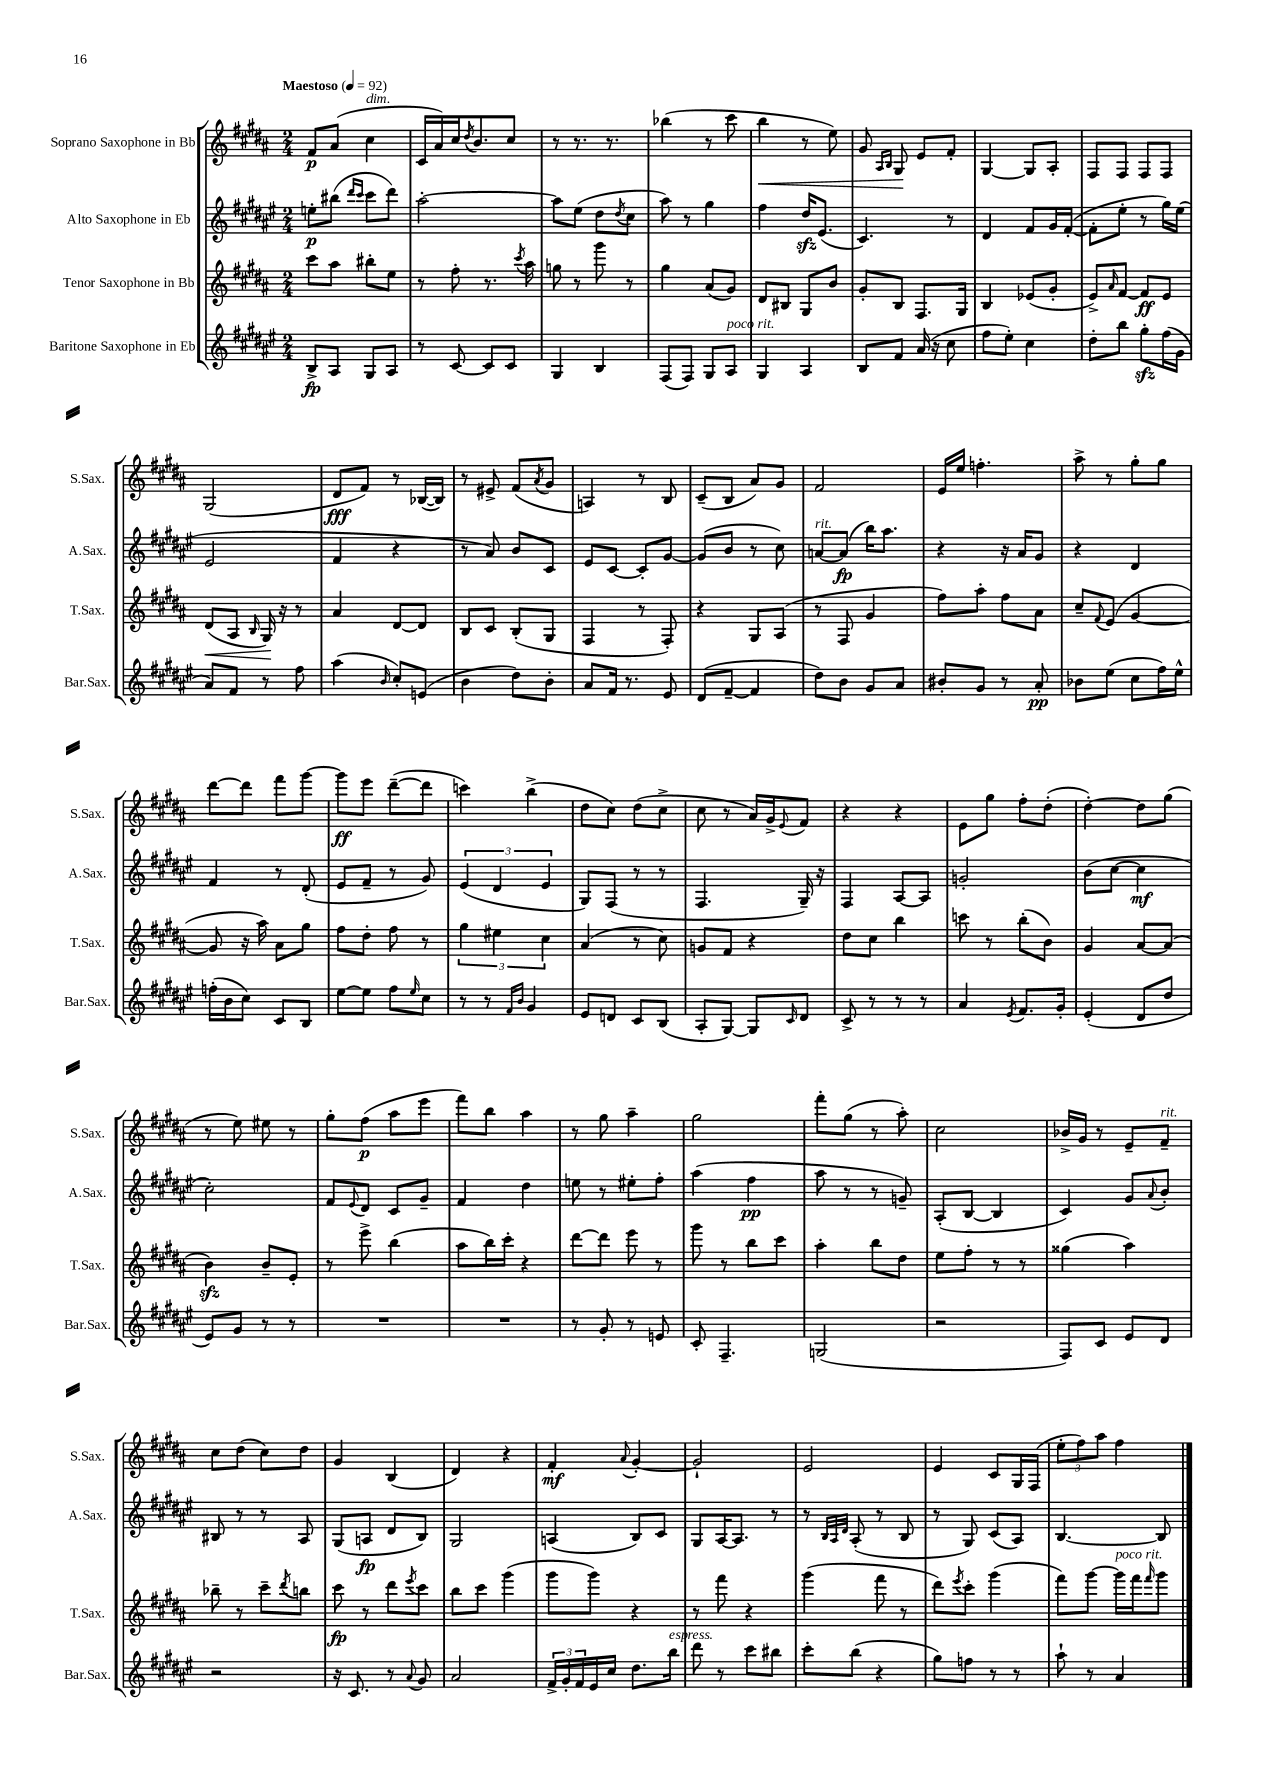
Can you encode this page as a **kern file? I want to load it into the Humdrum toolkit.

**kern	**dynam	**kern	**dynam	**kern	**dynam	**kern	**dynam
*part4	*part4	*part3	*part3	*part2	*part2	*part1	*part1
*staff4	*staff4	*staff3	*staff3	*staff2	*staff2	*staff1	*staff1
*I"Baritone Saxophone in Eb	*	*I"Tenor Saxophone in Bb	*	*I"Alto Saxophone in Eb	*	*I"Soprano Saxophone in Bb	*
*I'Bar.Sax.	*	*I'T.Sax.	*	*I'A.Sax.	*	*I'S.Sax.	*
*clefG2	*	*clefG2	*	*clefG2	*	*clefG2	*
*k[f#c#g#d#a#e#]	*	*k[f#c#g#d#a#]	*	*k[f#c#g#d#a#e#]	*	*k[f#c#g#d#a#]	*
*M2/4	*	*M2/4	*	*M2/4	*	*M2/4	*
*MM92	*	*MM92	*	*MM92	*	*MM92	*
=1	=1	=1	=1	=1	=1	=1	=1
!	!	!	!	!	!	!LO:TX:a:B:t=Maestoso	!
8B^/L	fp	8ccc#\L	.	8een'\L	p	8f#/L	p
8A#/J	.	8aa#\J	.	(8bb#X\J	.	(8a#/J	.
.	.	.	.	16qqddd#/LL	.	.	.
.	.	.	.	16qqccc#/JJ	.	.	.
!	!	!	!	!	!	!LO:TX:a:i:t=dim.	!
8G#/L	.	8bb#X'\L	.	8ccc#\L	.	4cc#\	.
8A#/J	.	8ee\J	.	8ddd#\J)	.	.	.
=2	=2	=2	=2	=2	=2	=2	=2
8r	.	8r	.	[2aa#'\	.	16c#/LL	.
.	.	.	.	.	.	16a#/)	.
[8c#/	.	8ff#'\	.	.	.	16cc#/J	.
.	.	.	.	.	.	8qdd#/	.
.	.	.	.	.	.	8.b/	.
8c#/L]	.	8.r	.	.	.	.	.
8c#/J	.	.	.	.	.	8cc#/J	.
.	.	8qccc#/	.	.	.	.	.
.	.	16aa#\	.	.	.	.	.
=3	=3	=3	=3	=3	=3	=3	=3
4G#/	.	8ggn\	.	8aa#\L]	.	8r	.
.	.	8r	.	(8ee#\J	.	8.r	.
4B/	.	8ggg#\	.	8dd#\L	.	.	.
.	.	.	.	.	.	8.r	.
.	.	.	.	8qdd#/	.	.	.
.	.	8r	.	8cc#\J	.	.	.
=4	=4	=4	=4	=4	=4	=4	=4
(8F#/L	.	4gg#\	.	8aa#\)	.	(4bb-X\	.
8F#/J)	.	.	.	8r	.	.	.
8G#/L	.	(8a#/L	.	4gg#\	.	8r	.
!LO:TX:a:i:t=poco rit.	!	!	!	!	!	!	!
8A#/J	.	8g#/J)	.	.	.	8ccc#\	.
=5	=5	=5	=5	=5	=5	=5	=5
!	!	!	!	!	!	!	!LO:HP:b
4G#/	.	8d#/L	.	4ff#\	.	4bb\	<
.	.	8B#X/J	.	.	.	.	.
4A#/	.	8G#/L	.	16dd#zz/KL	.	8r	.
.	.	.	.	(8.e#/J	.	.	.
.	.	8b/J	.	.	.	8ee\)	.
=6	=6	=6	=6	=6	=6	=6	=6
8B/L	.	8g#'/L	.	4.c#/)	.	8g#/	.
.	.	.	.	.	.	16qqA#/LL	.
.	.	.	.	.	.	16qqB/JJ	.
8f#/J	.	8B/J	.	.	.	8G#/	.
(16a#/	.	8.F#/L	.	.	.	8e/L	[
16r	.	.	.	.	.	.	.
8cc#\	.	.	.	8r	.	8f#'/J	.
.	.	16G#/Jk	.	.	.	.	.
=7	=7	=7	=7	=7	=7	=7	=7
8ff#\L	.	4B/	.	4d#/	.	[4G#/	.
8ee#'\J)	.	.	.	.	.	.	.
4cc#\	.	(8e-X/L	.	8f#/L	.	8G#/L]	.
.	.	8g#'/J	.	16g#/L	.	8A#'/J	.
.	.	.	.	([16f#'/JJ	.	.	.
=8	=8	=8	=8	=8	=8	=8	=8
8dd#'\L	.	8e^/L)	.	8f#'\L]	.	8F#/L	.
.	.	16qqa#/	.	.	.	.	.
8bb\J	.	[8f#/J	.	8ee#'\J	.	8F#/J	.
8gg#zz'\L	.	8f#/L]	ff	8r	.	8F#/L	.
(16ff#\L	.	8e/J	.	16gg#\LL)	.	8F#/J	.
16g#\JJ	.	.	.	(16ee#\JJ	.	.	.
!!LO:LB:g=z
=9	=9	=9	=9	=9	=9	=9	=9
!	!	!	!LO:HP:b	!	!	!	!
8a#/L)	.	(8d#/L	<	2e#/	.	(2G#/	.
8f#/J	.	8A#/J	.	.	.	.	.
.	.	16qqB/	.	.	.	.	.
8r	.	16G#/)	.	.	.	.	.
.	.	16r	[	.	.	.	.
8ff#\	.	8r	.	.	.	.	.
=10	=10	=10	=10	=10	=10	=10	=10
(4aa#\	.	4a#/	.	4f#/	.	8d#/L	fff
.	.	.	.	.	.	8f#/J)	.
16qqb/	.	.	.	.	.	.	.
8cc#'/L)	.	[8d#/L	.	4r	.	8r	.
(8en/J	.	8d#/J]	.	.	.	([16B-X/LL	.
.	.	.	.	.	.	16B-/JJ])	.
=11	=11	=11	=11	=11	=11	=11	=11
4b\	.	8B/L	.	8r	.	8r	.
.	.	8c#/J	.	8a#/)	.	8e#X^/	.
8dd#\L)	.	(8B'/L	.	8b/L	.	(8f#/L	.
.	.	.	.	.	.	8qa#/	.
8b'\J	.	8G#/J	.	8c#/J	.	8g#/J	.
=12	=12	=12	=12	=12	=12	=12	=12
8a#/L	.	4F#/	.	8e#/L	.	4An/)	.
16f#/Jk	.	.	.	[8c#/J	.	.	.
8.r	.	.	.	.	.	.	.
.	.	8r	.	8c#'/L]	.	8r	.
8e#/	.	8F#'/)	.	[8g#/J	.	8B/	.
=13	=13	=13	=13	=13	=13	=13	=13
(8d#/L	.	4r	.	(8g#/L]	.	(8c#~/L	.
[8f#~/J	.	.	.	8b/J	.	8B/J	.
4f#/]	.	8G#/L	.	8r	.	8a#/L)	.
.	.	(8A#/J	.	8cc#\)	.	8g#/J	.
=14	=14	=14	=14	=14	=14	=14	=14
!	!	!	!	!LO:TX:a:i:t=rit.	!	!	!
8dd#\L)	.	8r	.	[8an/L	.	2f#/	.
8b\J	.	8F#/	.	(8a/J]	fp	.	.
8g#/L	.	4g#/	.	16bb\KL)	.	.	.
.	.	.	.	8.aa#\J	.	.	.
8a#/J	.	.	.	.	.	.	.
=15	=15	=15	=15	=15	=15	=15	=15
8b#X'/L	.	8ff#\L)	.	4r	.	16e/LL	.
.	.	.	.	.	.	16ee/JJ	.
8g#/J	.	8aa#'\J	.	.	.	4.ffn'\	.
8r	.	8ff#\L	.	16r	.	.	.
.	.	.	.	16a#/KL	.	.	.
8a#'/	pp	8a#\J	.	8g#/J	.	.	.
=16	=16	=16	=16	=16	=16	=16	=16
8b-X\L	.	8cc#~/L	.	4r	.	8aa#^\	.
.	.	8qqf#/	.	.	.	.	.
(8ee#\J	.	(8e/J	.	.	.	8r	.
8cc#\L	.	[4g#/	.	4d#/	.	8gg#'\L	.
16ff#\L)	.	.	.	.	.	8gg#\J	.
16ee#^^\JJ	.	.	.	.	.	.	.
!!LO:LB:g=z
=17	=17	=17	=17	=17	=17	=17	=17
(16ffn'\LL	.	8g#/]	.	4f#/	.	[8ddd#\L	.
16b\J	.	.	.	.	.	.	.
8cc#\J)	.	16r	.	.	.	8ddd#\J]	.
.	.	16aa#\)	.	.	.	.	.
8c#/L	.	8a#\L	.	8r	.	8fff#\L	.
8B/J	.	8gg#\J	.	(8d#'/	.	[8ggg#\J	.
=18	=18	=18	=18	=18	=18	=18	=18
[8ee#\L	.	8ff#\L	.	8e#/L	.	8ggg#\L]	ff
8ee#\J]	.	8dd#'\J	.	8f#~/J	.	8eee\J	.
8ff#\L	.	8ff#\	.	8r	.	([8ddd#~\L	.
16qqee#/	.	.	.	.	.	.	.
8cc#\J	.	8r	.	8g#/)	.	8ddd#\J]	.
=19	=19	=19	=19	=19	=19	=19	=19
8r	.	6gg#\	.	(6e#/	.	4cccn\)	.
8r	.	.	.	.	.	.	.
.	.	6ee#X\	.	6d#/	.	.	.
16qqf#/LL	.	.	.	.	.	.	.
16qqb/JJ	.	.	.	.	.	.	.
4g#/	.	.	.	.	.	(4bb^\	.
.	.	6cc#\	.	6e#/	.	.	.
=20	=20	=20	=20	=20	=20	=20	=20
8e#/L	.	(4a#/	.	8G#/L)	.	8dd#\L	.
8dn/J	.	.	.	(8F#/J	.	8cc#\J)	.
8c#/L	.	8r	.	8r	.	(8dd#\L	.
(8B/J	.	8cc#\)	.	8r	.	8cc#^\J	.
=21	=21	=21	=21	=21	=21	=21	=21
8A#'/L	.	8gn/L	.	4.F#/	.	8cc#\	.
[8G#/J)	.	8f#/J	.	.	.	8r	.
8G#/L]	.	4r	.	.	.	16a#/LL)	.
.	.	.	.	.	.	16g#^/J	.
16qqc#/	.	.	.	.	.	8qqe/	.
8d#/J	.	.	.	16G#~/)	.	8f#/J	.
.	.	.	.	16r	.	.	.
=22	=22	=22	=22	=22	=22	=22	=22
8c#^/	.	8dd#\L	.	4F#/	.	4r	.
8r	.	8cc#\J	.	.	.	.	.
8r	.	4bb\	.	[8A#/L	.	4r	.
8r	.	.	.	8A#/J]	.	.	.
=23	=23	=23	=23	=23	=23	=23	=23
4a#/	.	8cccn\	.	2gn'/	.	8e\L	.
.	.	8r	.	.	.	8gg#\J	.
8qe#/	.	.	.	.	.	.	.
8.f#/L	.	(8bb'\L	.	.	.	8ff#'\L	.
.	.	8b\J)	.	.	.	(8dd#'\J	.
16g#'/Jk	.	.	.	.	.	.	.
=24	=24	=24	=24	=24	=24	=24	=24
(4e#'/	.	4g#/	.	(8b\L	.	[4dd#'\)	.
.	.	.	.	[8cc#\J	.	.	.
8d#/L	.	[8a#/L	.	4cc#\]	mf	8dd#\L]	.
8dd#/J	.	(8a#/J]	.	.	.	(8gg#\J	.
!!LO:LB:g=z
=25	=25	=25	=25	=25	=25	=25	=25
8e#/L)	.	4bzz\)	.	2cc#'\)	.	8r	.
8g#/J	.	.	.	.	.	8ee\)	.
8r	.	8b~/L	.	.	.	8ee#X\	.
8r	.	8e'/J	.	.	.	8r	.
=26	=26	=26	=26	=26	=26	=26	=26
2r	.	8r	.	8f#/L	.	8gg#'\L	.
.	.	.	.	8qqe#/	.	.	.
.	.	8eee^\	.	8d#/J	.	(8ff#\J	p
.	.	(4bb\	.	8c#/L	.	8aa#\L	.
.	.	.	.	8g#~/J	.	8eee\J	.
=27	=27	=27	=27	=27	=27	=27	=27
2r	.	8aa#\L	.	4f#/	.	8fff#\L)	.
.	.	16bb\L)	.	.	.	8bb\J	.
.	.	16ccc#'\JJ	.	.	.	.	.
.	.	4r	.	4dd#\	.	4aa#\	.
=28	=28	=28	=28	=28	=28	=28	=28
8r	.	[8ddd#\L	.	8een\	.	8r	.
8g#'/	.	8ddd#\J]	.	8r	.	8gg#\	.
8r	.	8eee\	.	8ee#X'\L	.	4aa#~\	.
8en/	.	8r	.	8ff#'\J	.	.	.
=29	=29	=29	=29	=29	=29	=29	=29
8c#'/	.	8ggg#\	.	(4aa#\	.	2gg#\	.
4.F#~/	.	8r	.	.	.	.	.
.	.	8bb\L	.	4ff#\	pp	.	.
.	.	8ccc#\J	.	.	.	.	.
=30	=30	=30	=30	=30	=30	=30	=30
(2Gn/	.	4aa#'\	.	8aa#\	.	8fff#'\L	.
.	.	.	.	8r	.	(8gg#\J	.
.	.	8bb\L	.	8r	.	8r	.
.	.	8dd#\J	.	8gn~/)	.	8aa#'\)	.
=31	=31	=31	=31	=31	=31	=31	=31
2r	.	8ee\L	.	(8A#'/L	.	2cc#\	.
.	.	8ff#'\J	.	[8B/J	.	.	.
.	.	8r	.	4B/]	.	.	.
.	.	8r	.	.	.	.	.
=32	=32	=32	=32	=32	=32	=32	=32
8F#/L)	.	(4gg##X\	.	4c#/)	.	16b-X^/LL	.
.	.	.	.	.	.	16g#/JJ	.
8c#/J	.	.	.	.	.	8r	.
8e#/L	.	4aa#\)	.	8g#/L	.	8e~/L	.
.	.	.	.	8qqa#/	.	.	.
!	!	!	!	!	!	!LO:TX:a:i:t=rit.	!
8d#/J	.	.	.	8b'/J	.	8f#~/J	.
!!LO:LB:g=z
=33	=33	=33	=33	=33	=33	=33	=33
2r	.	8bb-X~\	.	8B#X/	.	8cc#\L	.
.	.	8r	.	8r	.	(8dd#\J	.
.	.	8ccc#~\L	.	8r	.	8cc#\L)	.
.	.	8qddd#/	.	.	.	.	.
.	.	8bbn\J	.	8A#/	.	8dd#\J	.
=34	=34	=34	=34	=34	=34	=34	=34
16r	.	8ccc#\	fp	(8G#/L	.	4g#/	.
8.c#/	.	.	.	.	.	.	.
.	.	8r	.	8An/J	fp	.	.
8r	.	8ddd#\L	.	8d#/L	.	(4B/	.
8qqa#/	.	8qeee/	.	.	.	.	.
8g#/	.	8ccc#\J	.	8B/J)	.	.	.
=35	=35	=35	=35	=35	=35	=35	=35
2a#/	.	8bb\L	.	2G#/	.	4d#/)	.
.	.	8ccc#\J	.	.	.	.	.
.	.	(4ggg#\	.	.	.	4r	.
=36	=36	=36	=36	=36	=36	=36	=36
24f#^/LL	.	8ggg#\L	.	(4An/	.	4f#'/	mf
24g#'/	.	.	.	.	.	.	.
24f#/	.	.	.	.	.	.	.
16e#/	.	8ggg#\J)	.	.	.	.	.
16cc#/JJ	.	.	.	.	.	.	.
.	.	.	.	.	.	8qqa#/	.
8.dd#\L	.	4r	.	8B/L)	.	[4g#'/	.
.	.	.	.	8c#/J	.	.	.
!LO:TX:a:i:t=espress.	!	!	!	!	!	!	!
16bb\Jk	.	.	.	.	.	.	.
=37	=37	=37	=37	=37	=37	=37	=37
8ddd#\	.	8r	.	8G#/L	.	2g#`/]	.
8r	.	8fff#\	.	[16A#/K	.	.	.
.	.	.	.	8.A#/J]	.	.	.
8ccc#\L	.	4r	.	.	.	.	.
8bb#X\J	.	.	.	8r	.	.	.
=38	=38	=38	=38	=38	=38	=38	=38
8ccc#'\L	.	(4ggg#\	.	8r	.	2e/	.
.	.	.	.	32qqB/LLL	.	.	.
.	.	.	.	32qqA#/	.	.	.
.	.	.	.	32qqd#/JJJ	.	.	.
(8bb\J	.	.	.	(8A#'/	.	.	.
4r	.	8fff#\	.	8r	.	.	.
.	.	8r	.	8B/	.	.	.
=39	=39	=39	=39	=39	=39	=39	=39
8gg#\L)	.	8ddd#\L)	.	8r	.	4e/	.
.	.	8qeee/	.	.	.	.	.
8ffn\J	.	8ccc#'\J	.	8G#/)	.	.	.
8r	.	(4ggg#\	.	(8c#/L	.	8c#/L	.
8r	.	.	.	8A#/J)	.	16G#/L	.
.	.	.	.	.	.	(16F#/JJ	.
=40	=40	=40	=40	=40	=40	=40	=40
8aa#`\	.	8fff#\L)	.	[4.B/	.	12ee'\L	.
.	.	.	.	.	.	12ff#\)	.
8r	.	[8ggg#\J	.	.	.	.	.
.	.	.	.	.	.	12aa#\J	.
!	!	!LO:TX:a:i:t=poco rit.	!	!	!	!	!
4a#/	.	16ggg#\LL]	.	.	.	4ff#\	.
.	.	16fff#\J	.	.	.	.	.
.	.	16qqfff#/	.	.	.	.	.
.	.	8ggg#\J	.	8B/]	.	.	.
==	==	==	==	==	==	==	==
*-	*-	*-	*-	*-	*-	*-	*-
